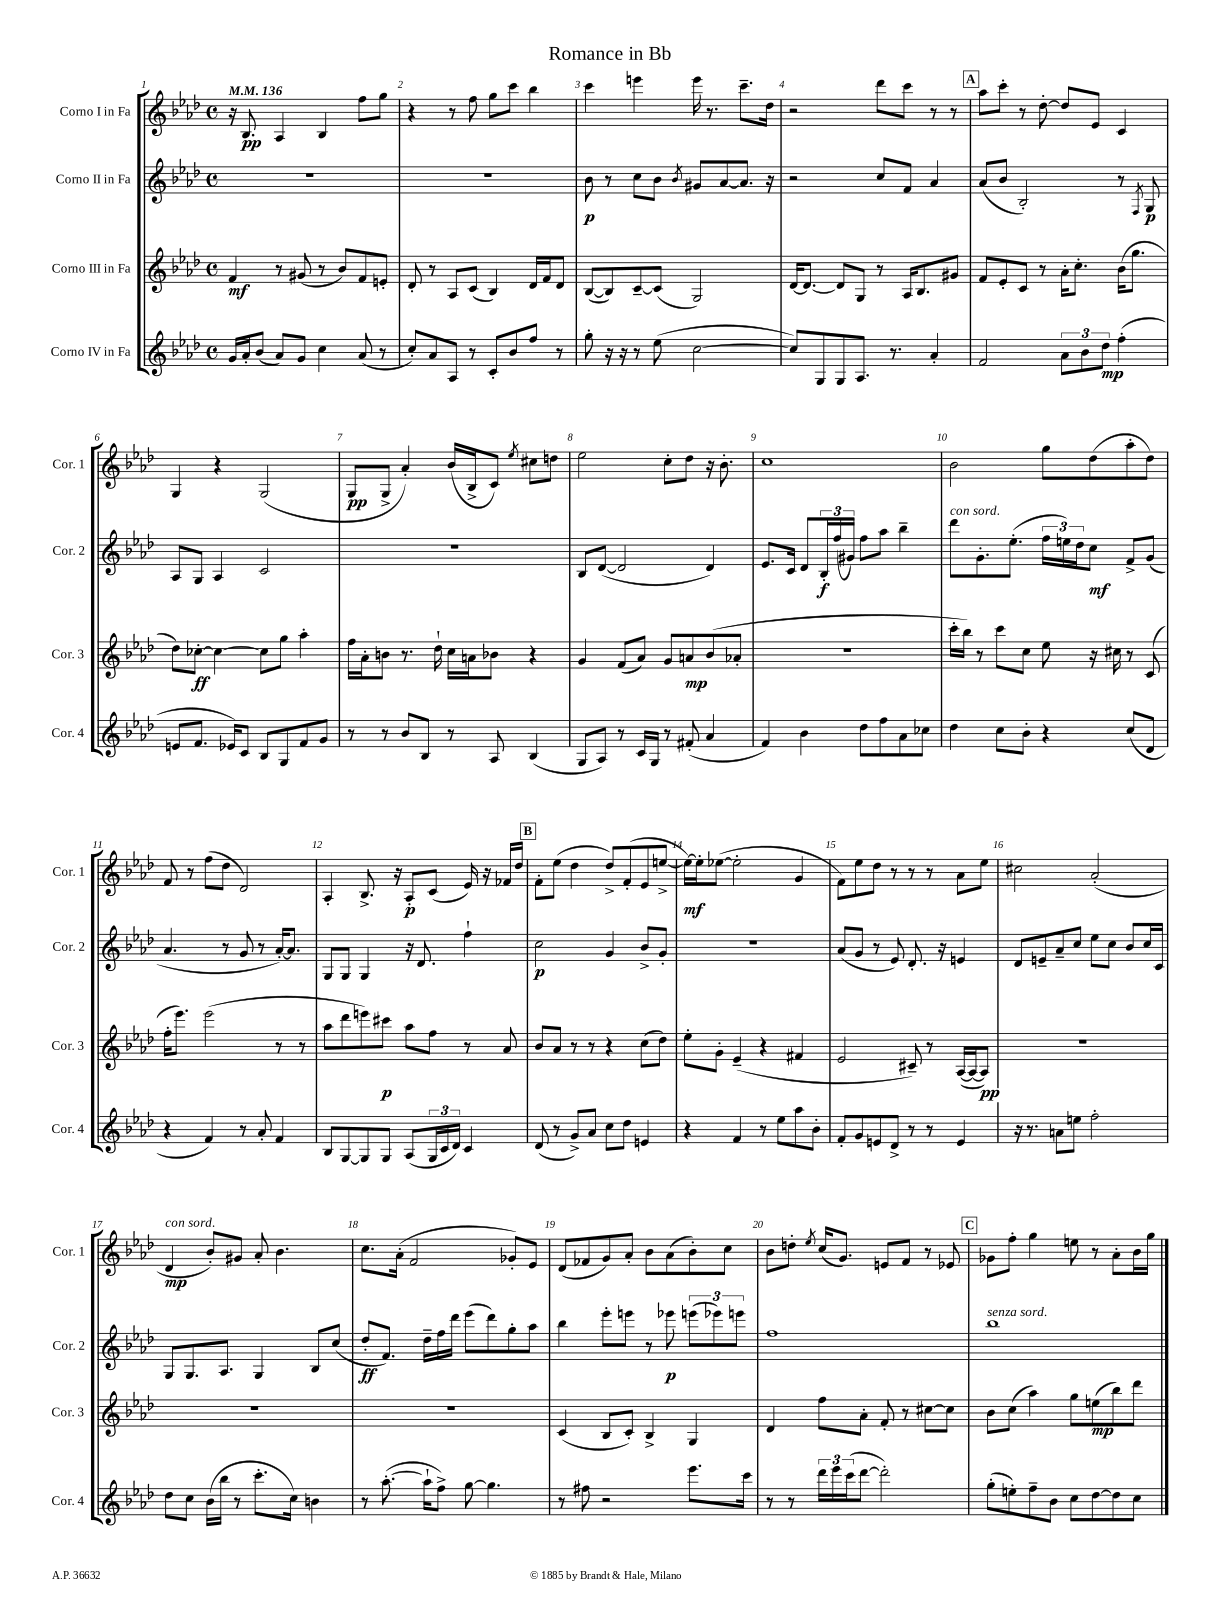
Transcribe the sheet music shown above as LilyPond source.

\header { title = "Romance in Bb" }
<<
\new StaffGroup <<
\new Staff = "s0" \with { instrumentName = "Corno I in Fa" shortInstrumentName = "Cor. 1" } {
    \clef treble \key aes \major \defaultTimeSignature \time 4/4 \tempo 4 = 136
    r16 bes8.\pp aes4 bes4 f''8 g''8 |
    r4 r8 f''8 g''8 c'''8 bes''4 |
    c'''4 e'''4 e'''16 r8. c'''8.-- des''16 |
    r2 des'''8 c'''8 r8 r8 |
    \mark \markup { \box "A" } aes''8 c'''8-. r8 des''8~-. des''8 ees'8 c'4 |
    g4 r4 g2( |
    g8\pp g8-> aes'4-.) bes'16( bes16-> c'8) \acciaccatura { ees''8 } cis''8 d''8 |
    ees''2 c''8-. des''8 r16 bes'8.-. |
    c''1 |
    bes'2 g''8 des''8( aes''8-. des''8) |
    f'8 r8 f''8( des''8 des'2) |
    aes4-. bes8.-> r16 aes8-.\p c'8( ees'16) r16 fes'16 des''16 |
    \mark \markup { \box "B" } f'8-. ees''8( des''4 des''8->) f'8-.( ees'8 e''8~-> |
    e''16~\mf) e''16-. ees''8~( ees''2-. g'4 |
    f'8) ees''8 des''8 r8 r8 r8 aes'8 ees''8 |
    cis''2 aes'2-.( |
    des'4\mp^\markup { \italic "con sord." } bes'8-.) gis'8 aes'8-. bes'4. |
    c''8. aes'16-.( f'2 ges'8-.) ees'8 |
    des'8( fes'8 g'8) aes'8-. bes'8 aes'8( bes'8-.) c''8 |
    bes'8 d''8-. \acciaccatura { ees''8 } c''16( g'8.) e'8 f'8 r8 ees'8 |
    \mark \markup { \box "C" } ges'8 f''8-. g''4 e''8 r8 aes'8-. bes'16 g''16 \bar "|." |
}
\new Staff = "s1" \with { instrumentName = "Corno II in Fa" shortInstrumentName = "Cor. 2" } {
    \clef treble \key aes \major \defaultTimeSignature \time 4/4
    R1 |
    R1 |
    bes'8\p r8 c''8 bes'8 \acciaccatura { bes'8 } gis'8 aes'8~ aes'8. r16 |
    r2 c''8 f'8 aes'4 |
    \mark \markup { \box "A" } aes'8( bes'8 bes2-.) r8 \acciaccatura { f8 } g8\p |
    aes8 g8 aes4 c'2 |
    R1 |
    bes8 des'8~( des'2 des'4) |
    ees'8. c'16 des'8 \tuplet 3/2 { bes16-.\f f''16( gis'16) } f''8 aes''8 bes''4-- |
    des'''8^\markup { \italic "con sord." } g'8.-. ees''8.-.( \tuplet 3/2 { f''16 e''16) des''16 } c''8\mf f'8-> g'8( |
    aes'4. r8 g'8 r8 aes'16~-.) aes'8. |
    g8 g8 g4 r16 des'8. f''4-! |
    \mark \markup { \box "B" } c''2\p g'4 bes'8-> g'8-. |
    r1 |
    aes'8( g'8 r8 ees'8) des'8.-. r16 e'4 |
    des'8 e'8-- aes'8-- c''8 ees''8 c''8 bes'8 c''16 c'16 |
    g8 g8. aes8. g4 bes8 c''8( |
    des''8-.\ff f'8.) des''16-- f''16 des'''16 ees'''8( des'''8) g''8-. aes''8 |
    bes''4 ees'''8-. e'''8 r8 ees'''8\p \tuplet 3/2 { e'''8( ees'''8) e'''8 } |
    f''1 |
    \mark \markup { \box "C" } bes''1^\markup { \italic "senza sord." } \bar "|." |
}
\new Staff = "s2" \with { instrumentName = "Corno III in Fa" shortInstrumentName = "Cor. 3" } {
    \clef treble \key aes \major \defaultTimeSignature \time 4/4
    f'4\mf r8 gis'8( r8 bes'8) f'8 e'8-. |
    des'8-. r8 aes8 c'8( bes4) des'16 f'16 des'8 |
    bes8~( bes8) c'8~-- c'8( g2) |
    des'16~ des'8.~ des'8 g8 r8 aes16 bes8. gis'8 |
    \mark \markup { \box "A" } f'8 ees'8-. c'8 r8 aes'16-. c''8.-. bes'16( g''8. |
    des''8) ces''8~-.\ff ces''4~ ces''8 g''8 aes''4-. |
    f''16 aes'16-. b'8 r8. des''16-! c''16 a'16 bes'8 r4 |
    g'4 f'8( aes'8) g'8 a'8\mp bes'8( aes'8-. |
    R1 |
    c'''16-. bes''16) r8 c'''8 c''8 ees''8 r16 cis''16 r8 c'8( |
    f''16-. ees'''8.) ees'''2( r8 r8 |
    aes''8 des'''8 e'''8) cis'''8\p aes''8 f''8 r8 aes'8 |
    \mark \markup { \box "B" } bes'8 aes'8 r8 r8 r4 c''8( des''8) |
    ees''8-. g'8-. ees'4--( r4 fis'4 |
    ees'2 cis'8--) r8 aes16~( aes16~ aes8\pp) |
    R1 |
    R1 |
    R1 |
    c'4( bes8 c'8-.) bes4-> g4 |
    des'4 f''8 aes'8-. f'8-. r8 cis''8~ cis''8 |
    \mark \markup { \box "C" } bes'8 c''8( aes''4) g''8 e''8\mp( bes''8) des'''8 \bar "|." |
}
\new Staff = "s3" \with { instrumentName = "Corno IV in Fa" shortInstrumentName = "Cor. 4" } {
    \clef treble \key aes \major \defaultTimeSignature \time 4/4
    g'16 aes'16-. bes'8( aes'8) g'8 c''4 aes'8( r8 |
    c''8-.) aes'8 aes8 r8 c'8-. bes'8 f''8 r8 |
    g''8-. r16 r16 r8 ees''8( c''2~ |
    c''8) g8 g8 aes8. r8. aes'4-. |
    \mark \markup { \box "A" } f'2 \tuplet 3/2 { aes'8 bes'8 des''8\mp } f''4-.( |
    e'8 f'8. ees'16) c'8 bes8 g8 f'8 g'8 |
    r8 r8 bes'8 bes8 r8 aes8 bes4( |
    g8 aes8) r8 c'16 g16 r8 fis'8-.( aes'4 |
    f'4) bes'4 des''8 f''8 aes'8 ces''8 |
    des''4 c''8 bes'8-. r4 c''8( des'8 |
    r4 f'4) r8 aes'8-. f'4 |
    bes8 g8~ g8 g8 aes8( \tuplet 3/2 { g16 c'16 des'16) } c'4 |
    \mark \markup { \box "B" } des'8( r8 g'8->) aes'8 c''8 des''8 e'4 |
    r4 f'4 r8 ees''8 aes''8 bes'8-. |
    f'8-. g'8 e'8 des'8-> r8 r8 e'4 |
    r16 r8. a'8 e''8 f''2-. |
    des''8 c''8 bes'16( bes''16 r8 c'''8.-. c''16) b'4 |
    r8 aes''8.~-.( aes''16-! f''8->) g''8~ g''4. |
    r8 fis''8 r2 ees'''8. c'''16 |
    r8 r8 \tuplet 3/2 { des'''16 ees'''16 c'''16( } des'''8~ des'''2-.) |
    \mark \markup { \box "C" } g''8-.( e''8-.) f''8-- bes'8 c''8 des''8~ des''8 c''8 \bar "|." |
}
>>
>>
\layout { \context { \Score \override BarNumber.break-visibility = ##(#f #t #t) barNumberVisibility = #all-bar-numbers-visible } }
